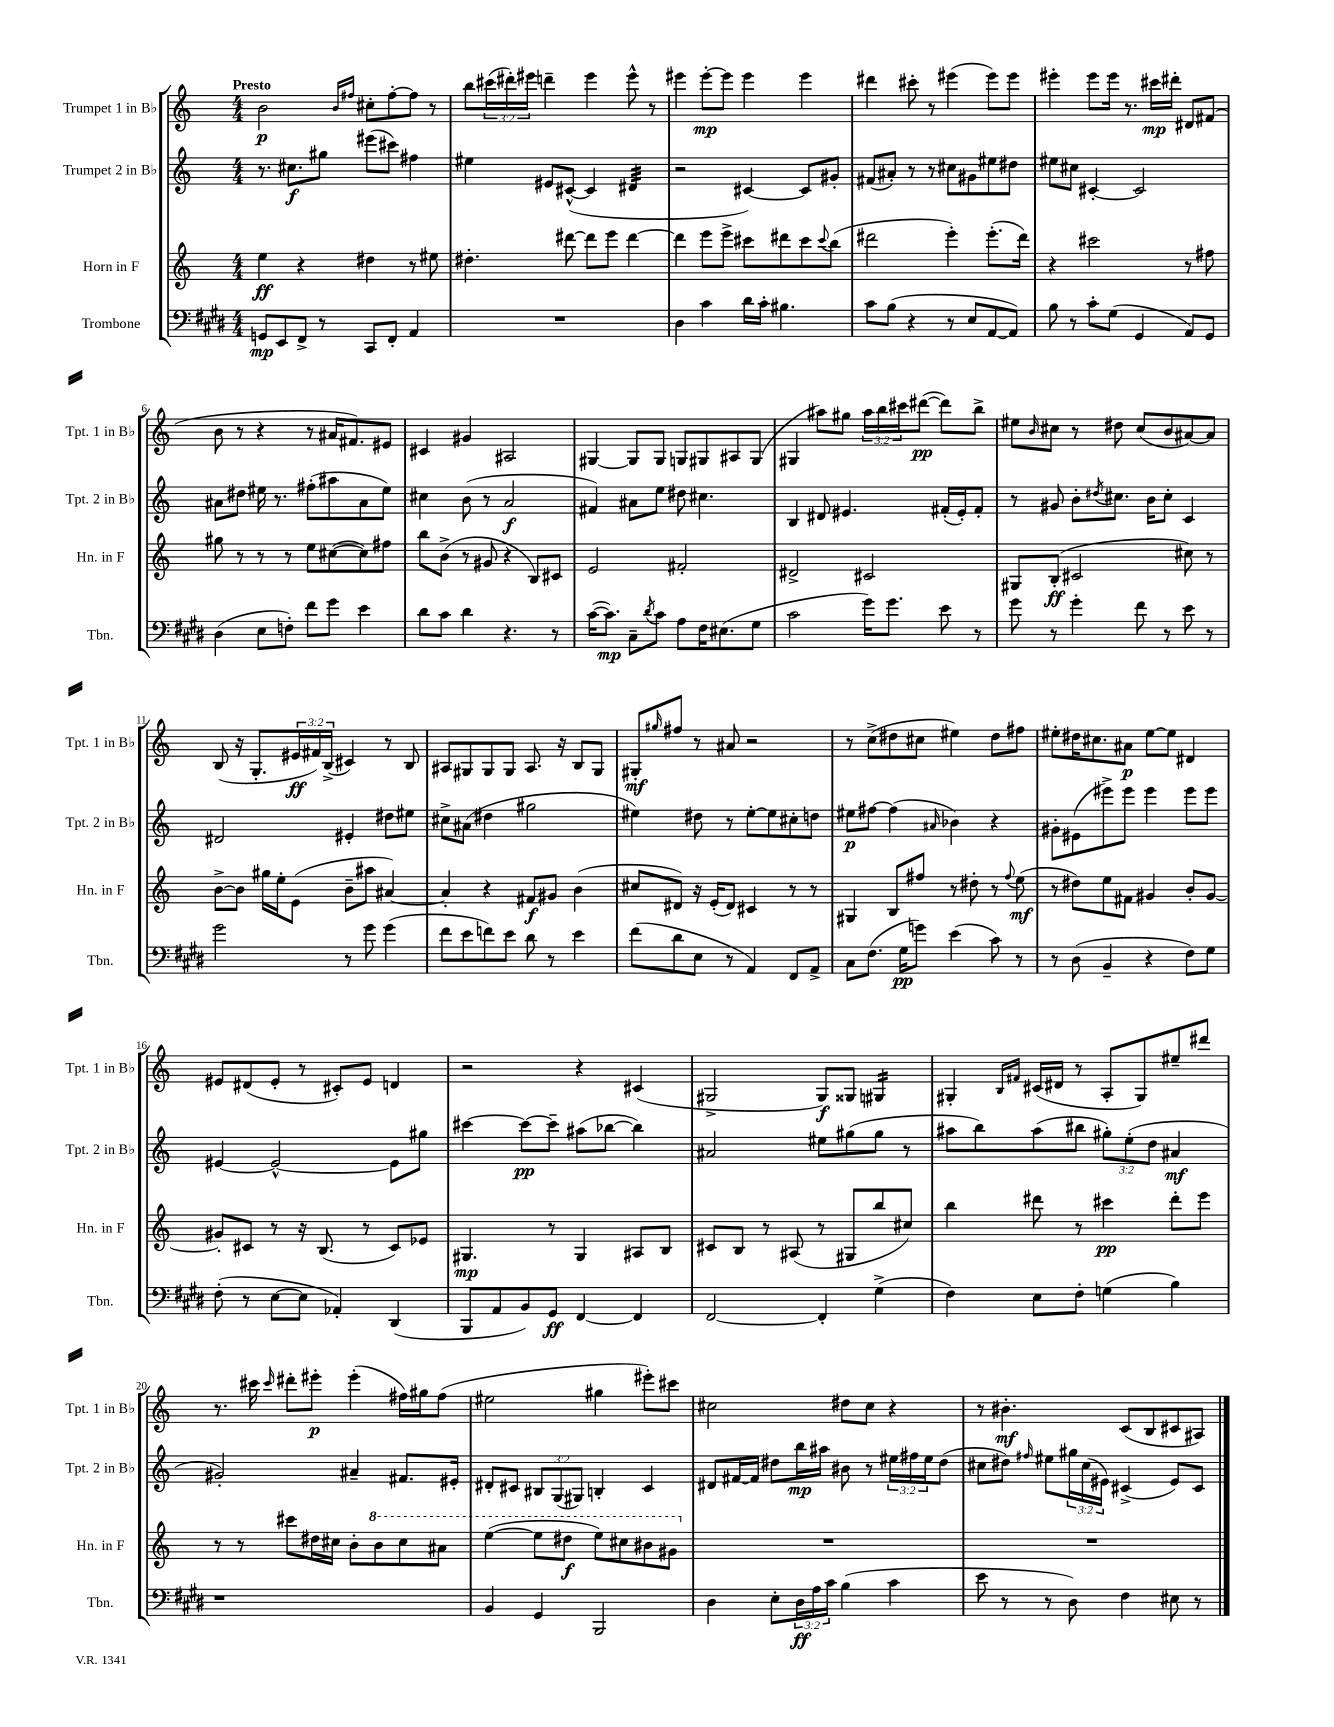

**kern	**kern	**kern	**kern
*staff4	*staff3	*staff2	*staff1
*clefF4	*clefG2	*clefG2	*clefG2
*k[f#c#g#d#]	*k[]	*k[]	*k[]
*M4/4	*M4/4	*M4/4	*M4/4
8GG	4ee	8.r	2b
8EE	.	.	.
.	.	8.cc#	.
8FF#^	4r	.	.
8r	.	8gg#	.
.	.	.	16qqb
.	.	.	16qqff#
8CC#	4dd#	(8eee#	8cc#'
8FF#'	.	8ccc#)	[8ff#'
4AA	8r	4ff#	8ff#]
.	8ee#	.	8r
=	=	=	=
1r	4.dd#'	4ee#	8bb
.	.	.	(24ccc#
.	.	.	24ddd#')
.	.	.	24eee#
.	.	8e#	4ddd~
.	[8ddd#	([8c#^^	.
.	8ddd#]	4c#]	4eee#
.	8eee	.	.
.	[4ddd#	4d#	8eee#^^
.	.	.	8r
=	=	=	=
4D#	4ddd#]	2r	4eee#
4c#	8eee	.	[8eee#'
.	8eee^	.	8eee#]
16d#	8ccc#	[4c#)	4eee#
16c#'	.	.	.
4.B#	8ddd#	.	.
.	8ccc#	8c#]	4eee#
.	8qqccc#	.	.
.	(8bb	8g#'	.
=	=	=	=
8c#	2ddd#	(8f#	4ddd#
(8B	.	8a#')	.
4r	.	8r	8ccc#'
.	.	8r	8r
8r	4eee')	8cc#	(4eee#
8E	.	8g#	.
[8AA	(8.eee'	8ee#	8eee#)
8AA])	.	8dd#	8eee#
.	16ddd#)	.	.
=	=	=	=
8B	4r	8ee#	4eee#'
8r	.	8cc#	.
8c#'	2ccc#	[4c#'	8eee#
(8G#	.	.	16eee#
.	.	.	8.r
4GG#	.	2c#]	.
.	.	.	16ccc#
.	.	.	16ddd#'
8AA)	8r	.	8d#
8GG#	8ff#	.	(8f#
=	=	=	=
(4D#	8gg#	8a#	8b
.	8r	8dd#	8r
8E	8r	16ee#	4r
.	.	8.r	.
8F')	8r	.	.
8f#	8ee	(8ff#'	8r
8g#	([8cc#	8aa#	16a#
.	.	.	8.f#)
4e	8cc#])	8a#	.
.	8ff#	8ee#)	8e#
=	=	=	=
8d#	8bb	4cc#	4c#
8c#	(8b^	.	.
4d#	8r	(8b	4g#
.	8g#	8r	.
4.r	4r	2a	2A#
.	8B)	.	.
8r	8c#	.	.
=	=	=	=
([16c#	2e	4f#)	[4G#
8.c#])	.	.	.
8C#~	.	8a#	8G#]
8qd#	.	.	.
8c#	.	8ee	8G#
8A	2f#'	8dd#	8G
16F#	.	4.cc#	8G#
(8.E#	.	.	.
.	.	.	8A#
8G#	.	.	(8G#
=	=	=	=
2c#	2d#^	4B	4G#
.	.	8d#	8aa#)
.	.	4.e#	8gg#
16g#)	2c#	.	24aa#
.	.	.	24bb
8.g#	.	.	.
.	.	.	24ccc#
.	.	.	([8ddd#
8e	.	(16f#'	8ddd#])
.	.	16e#')	.
8r	.	8f#'	8bb^
=	=	=	=
8g#	8G#	8r	8ee#
.	.	.	16qqb
8r	(8B'	8g#	8cc#
4g#'	2c#	8b'	8r
.	.	8qdd#	.
.	.	8.cc#	8dd#
8f#	.	.	(8cc#
.	.	16b	.
8r	.	8cc#'	8b
8e	8cc#)	4c	[8a#)
8r	8r	.	8a#]
=	=	=	=
2g#	[8b^	2d#	(8B
.	8b]	.	16r
.	.	.	8.G'
.	16gg#	.	.
.	16ee'	.	.
.	(8e	.	24e#
.	.	.	24f#)
.	.	.	(24B^
8r	8b~	4e#'	4c#)
8g#	8aa#	.	.
(4g#	[4a#)	8dd#	8r
.	.	8ee#	8B
=	=	=	=
8f#	4a#']	8cc#^	8A#
8e	.	(8a#	8G#
8f)	4r	4dd#	8G#
8e	.	.	8G#
8d#	8f#	2gg#	8.A#
8r	8g#	.	.
.	.	.	16r
4e	(4b	.	8B
.	.	.	8G#
=	=	=	=
(8f#	8cc#	4ee#)	8G#'
.	.	.	16qqgg#
8d#	8d#)	.	8ff#
8E	16r	8dd#	8r
.	(16e'	.	.
8r	8d#)	8r	8a#
4AA)	4c#	[8ee#'	2r
.	.	8ee#]	.
8FF#	8r	8cc#'	.
8AA^	8r	8dd	.
=	=	=	=
8C#	4G#	8ee#	8r
(8.F#	.	[8ff#	(8cc^
.	8B	(4ff#]	8dd#
16G#	.	.	.
8g)	8ff#	.	8cc#
.	.	16qqa#	.
(4e	8r	4b-)	4ee#)
.	8dd#'	.	.
8c#)	8r	4r	8dd#
.	8qqff#	.	.
8r	(8ee	.	8ff#
=	=	=	=
8r	8r	8g#'	8ee#'
(8D#	8dd#)	(8e#	16dd#
.	.	.	8.cc#
4BB~	8ee	8eee#^)	.
.	8f#	8eee#	8a#
4r	4g#	4eee#	[8ee#
.	.	.	8ee#]
8F#)	8b'	8eee#	4d#
8G#	[8g#	8eee#	.
=	=	=	=
(8F#'	8g#']	[4e#	8e#
8r	8c#	.	(8d#
[8E	8r	2e#^^_	8e#'
8E]	16r	.	8r
.	(8.B	.	.
4AA-')	.	.	8c#')
.	8r	.	8e#
(4DD#	8c#)	8e#]	4d
.	8e-	8gg#	.
=	=	=	=
8BBB	4.G#	[4ccc#	2r
8AA	.	.	.
8BB)	.	8ccc#_	.
8GG#	8r	8ccc#~]	.
[4FF#	4G#	(8aa#	4r
.	.	[8bb-	.
4FF#]	8A#	4bb-])	(4c#
.	8B	.	.
=	=	=	=
[2FF#	8c#	2a#	2G#^
.	8B	.	.
.	8r	.	.
.	(8A#	.	.
4FF#']	8r	8ee#	8G#)
.	8G#	(8gg#	8G##
(4G#^	8bb	8gg#	4G#
.	8cc#)	8r	.
=	=	=	=
4F#)	4bb	8aa#	4G#'
.	.	8bb)	.
.	.	.	16qqB
.	.	.	16qqf#
8E	8ddd#	(8aa#	(16c#
.	.	.	16d#
8F#'	8r	8bb#	8r
(4G	4ccc#	12gg#')	8A'
.	.	(12ee'	.
.	.	.	8G#)
.	.	12dd	.
4B)	8ddd#'	4a#	8ee#~
.	8eee	.	8ddd#
=	=	=	=
1r	8r	2g#')	8.r
.	8r	.	.
.	.	.	16ccc#
.	.	.	16qqccc#
.	8ccc#	.	8ddd#'
.	16dd#	.	8eee#'
.	16cc#	.	.
.	8b'	4a#~	(4eee#'
.	8bb	.	.
.	8ccc#	8.f#	16ff#)
.	.	.	16gg#
.	8aa#	.	(8ff#
.	.	16e#'	.
=	=	=	=
4BB	([4eee	8d#'	2ee#
.	.	8c#	.
4GG#	8eee]	12B#	.
.	.	(12G	.
.	8ddd#	.	.
.	.	12G#)	.
2BBB	8eee)	4B'	4gg#
.	8ccc#	.	.
.	8bb#	4c#	8eee#')
.	8gg#	.	8ccc#
=	=	=	=
4D#	1r	8d#	2cc#
.	.	[16f#	.
.	.	16f#]	.
8E'	.	8dd#	.
24D#	.	16bb	.
24A	.	.	.
.	.	16aa#	.
24c#	.	.	.
(4B	.	8b#	8dd#
.	.	8r	8cc#
4c#	.	24ee#	4r
.	.	24ff#	.
.	.	24ee#	.
.	.	(8dd#	.
=	=	=	=
8e	1r	8cc#	8r
8r	.	8dd#)	4.b#'
.	.	16qqff#	.
8r	.	8ee#	.
8D#)	.	24gg#	.
.	.	(24cc#	.
.	.	24e#)	.
4F#	.	(4c#^	(8c
.	.	.	8B
8E#	.	8e#)	8c#
8r	.	8c#	8A#)
==	==	==	==
*-	*-	*-	*-
